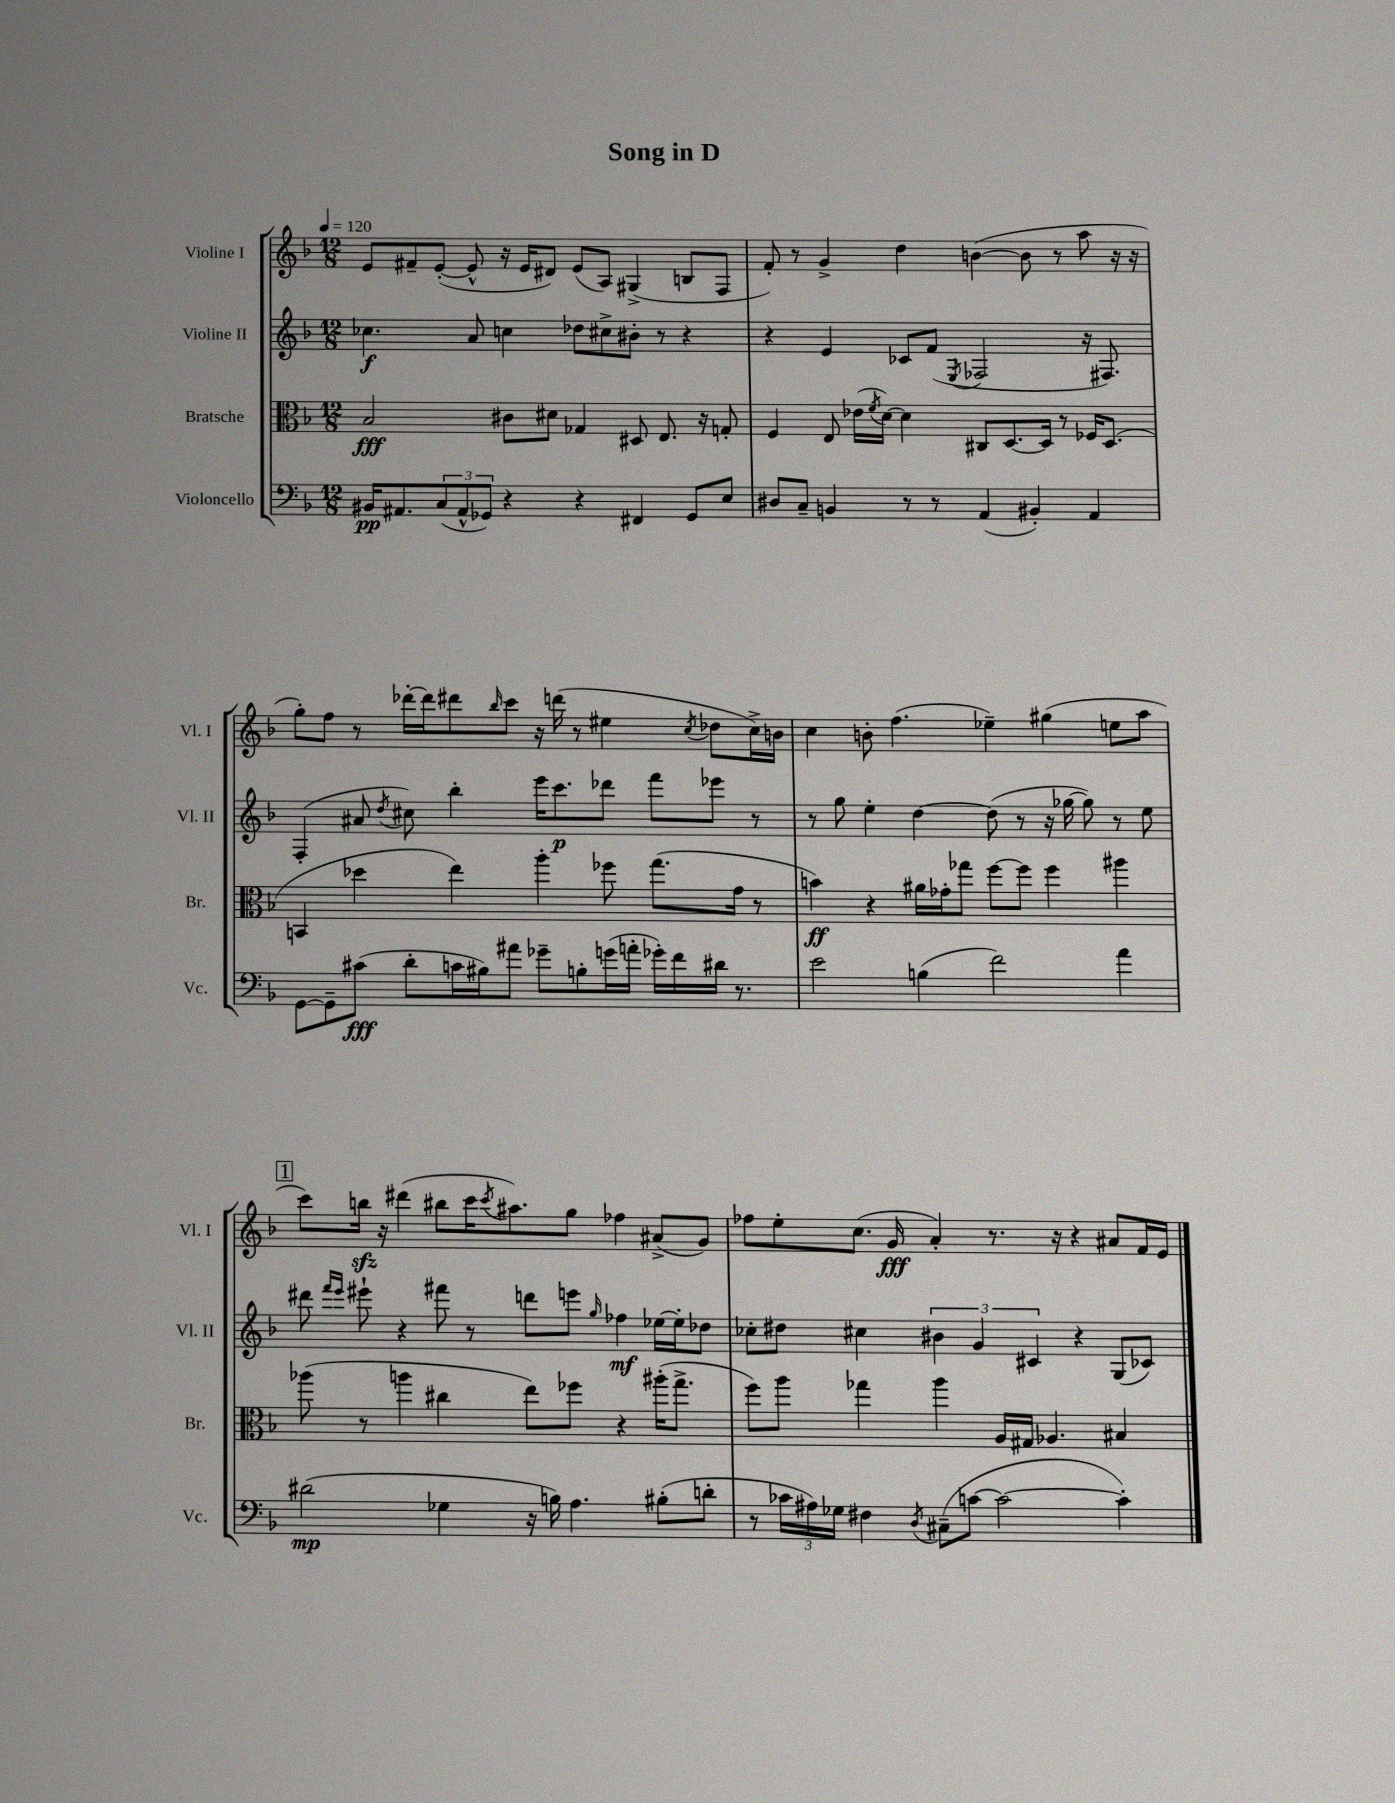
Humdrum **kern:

**kern	**kern	**kern	**kern
*staff4	*staff3	*staff2	*staff1
*clefF4	*clefC3	*clefG2	*clefG2
*k[b-]	*k[b-]	*k[b-]	*k[b-]
*M12/8	*M12/8	*M12/8	*M12/8
*MM120	*MM120	*MM120	*MM120
16BB#	2B-	4.cc-	8e
8.AA#	.	.	.
.	.	.	8f#~
(12C	.	.	([8e'
12AA#^^	.	.	.
.	.	8a	8e^^]
12GG-)	.	.	.
4r	8c#	4cc	16r
.	.	.	16e
.	8d#	.	8d#)
4r	4G-	8dd-	(8e
.	.	8cc#^	8A)
4FF#	8D#	8b#'	(4G#^
.	8.E	8r	.
8GG-	.	4r	8B
.	16r	.	.
8E	8G'	.	8F
=	=	=	=
8D#	4F	4r	8f')
8C~	.	.	8r
4BB	8E	4e	4g^
.	(16e-	.	.
.	8qf	.	.
.	[16d)	.	.
8r	4d]	8c-	4dd
8r	.	(8f	.
.	.	8qE	.
(4AA	8C#	2F-	([4b
.	[8.D	.	.
4BB#')	.	.	8b]
.	16D]	.	.
.	8r	.	8r
4AA	16F-	16r	8aa
.	(8.D	8.F#)	.
.	.	.	16r
.	.	.	16r
=	=	=	=
[8GG	4BB	(4F'	8gg')
8GG~]	.	.	8ff
(8c#	4dd-	8a#	8r
.	.	8qdd	.
8d'	.	8cc#)	[16ddd-'
.	.	.	16ddd-]
16c	4ee)	4bb-'	8ddd#
16B#)	.	.	.
.	.	.	16qqbb-
8a#	.	.	8ccc
8g-~	4aa'	16eee	16r
.	.	8.ccc	(16ddd
8B'	.	.	8r
(16g	8ff-	8ddd-	4ee#
16a'	.	.	.
16g-')	(8.gg	8fff	.
16f	.	.	.
.	.	.	8qcc
16d#	.	8eee-	8dd-
8.r	16g	.	.
.	8r	8r	16cc^)
.	.	.	16b
=	=	=	=
2e	4b)	8r	4cc
.	.	8gg	.
.	4r	4ee'	8b'
.	.	.	(4.ff
(4B	16a#	[4dd	.
.	16g-'	.	.
.	8gg-	.	.
2f)	[8ff	(8dd]	4ee-~)
.	8ff]	8r	.
.	4ff	16r	(4gg#
.	.	[16gg-	.
.	.	8gg-])	.
4a	4aa#	8r	8ee
.	.	8ee	8aa
=	=	=	=
(2d#	(8aa-	8ddd#	8ccc)
.	.	16qqfff	.
.	.	16qqeee	.
.	8r	8eee#`	16bb
.	.	.	16r
.	4aa	4r	(4ddd#
4G-	4cc#	8fff#	8bb#
.	.	8r	16ccc
.	.	.	8qccc
.	.	.	8.aa#)
16r	8ee)	8ddd	.
16B)	.	.	.
4.A	8ff-	8eee	8gg
.	.	16qqgg	.
.	4r	4ff-	4ff-
(8B#'	(16aa#'	[16ee-	(8a#^
.	8.gg^	16ee-']	.
8d'	.	8dd-	8g)
=	=	=	=
8r	8ff)	8cc-'	8ff-
24c-	8aa	8dd#	8ee'
24A#)	.	.	.
24G-	.	.	.
4F#	4gg-	4cc#	(8.cc
.	.	.	16g
8qD	.	.	.
(8C#~	4aa	6b#	4a')
[8c	.	.	.
.	.	6g	.
2c_	16A	.	8.r
.	16G#	.	.
.	.	6c#	.
.	4.A-	.	.
.	.	.	16r
.	.	4r	4r
4c'])	4B#	(8G	8a#
.	.	8c-)	16f
.	.	.	16e
==	==	==	==
*-	*-	*-	*-
